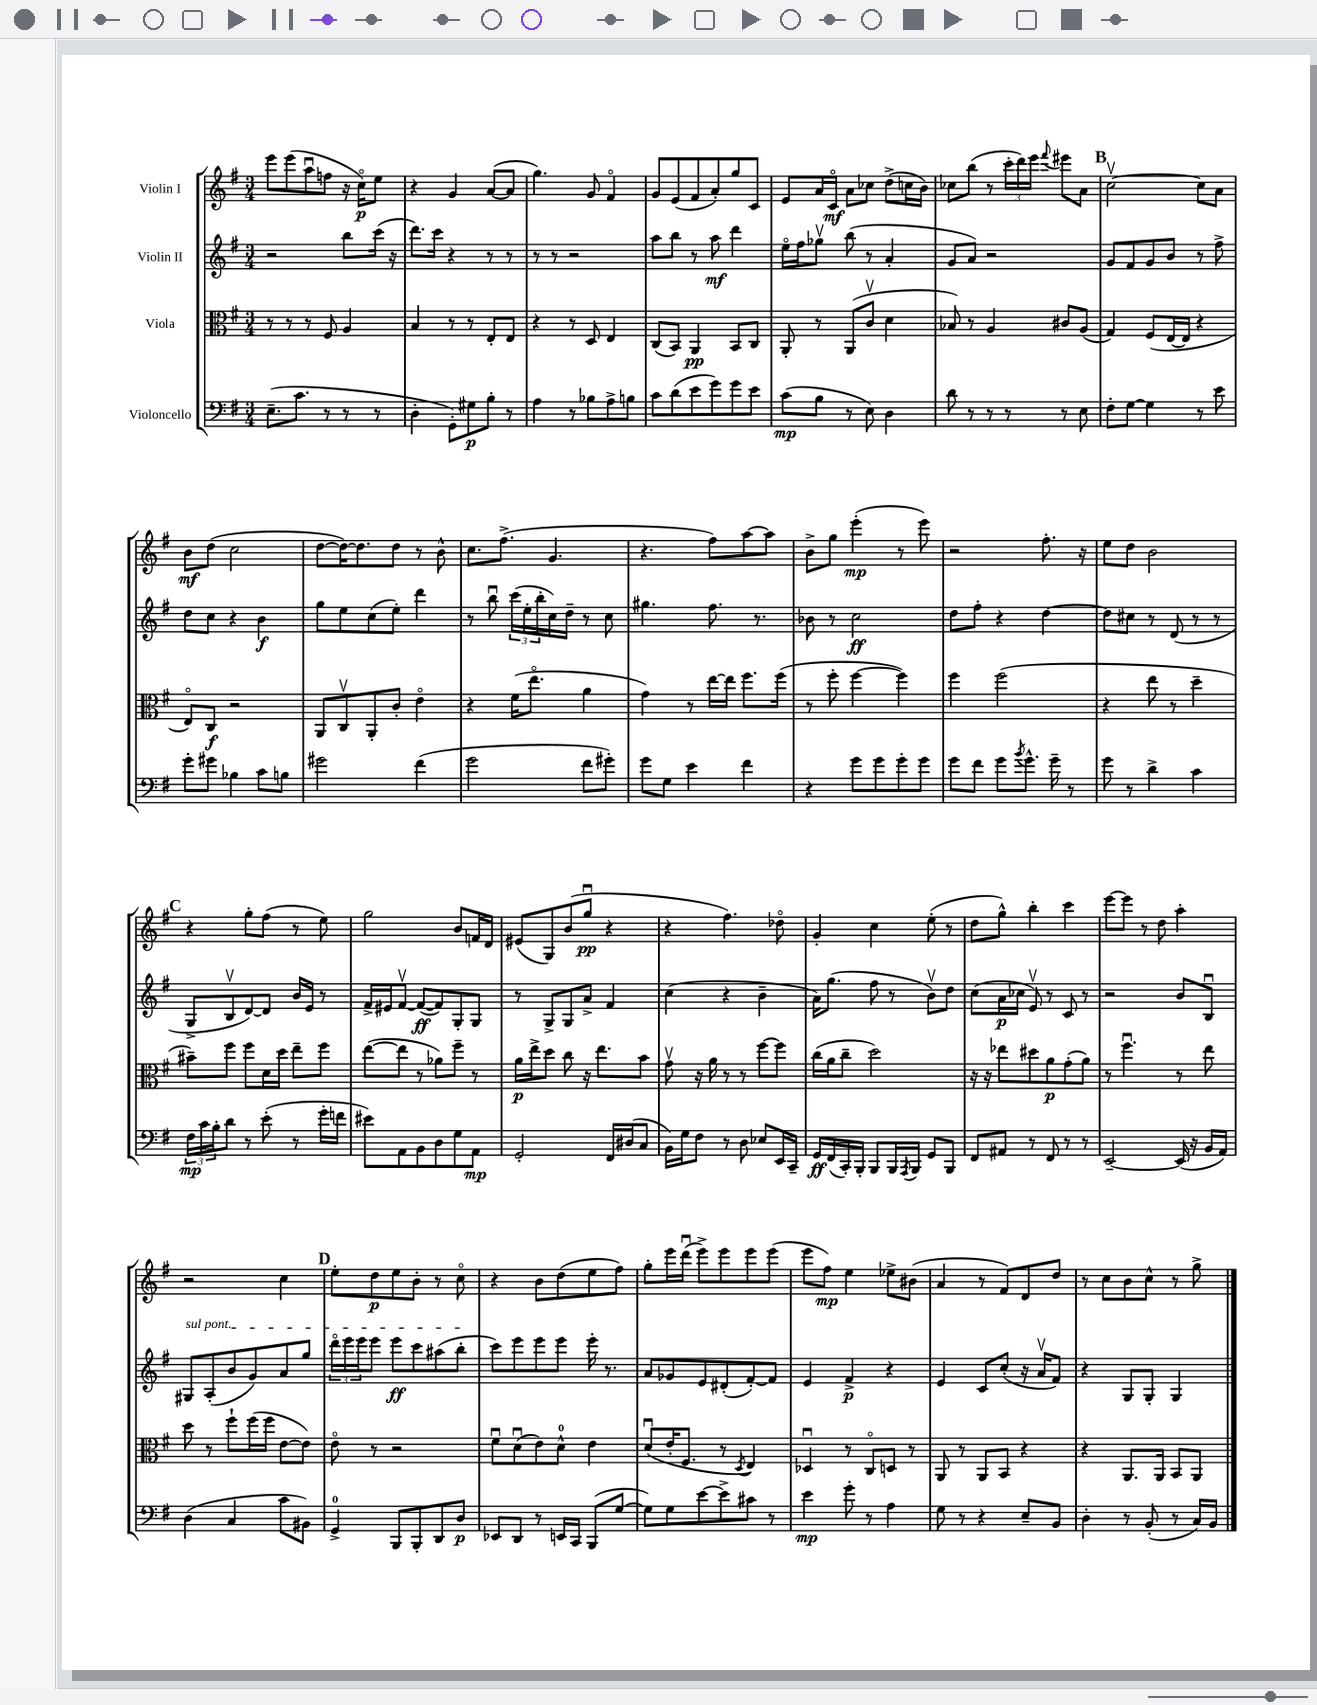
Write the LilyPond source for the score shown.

<<
\new StaffGroup <<
\new Staff = "s0" \with { instrumentName = "Violin I" } {
    \clef treble \key g \major \numericTimeSignature \time 3/4
    e'''8 e'''8( a''8\downbow f''8 r16 c''16\flageolet\p) e''8 |
    r4 g'4 a'8~( a'8 |
    g''4.) g'8 fis'4\flageolet |
    g'8 e'8( fis'8 a'8-.) g''8 c'8 |
    e'8 a'16 c'16\flageolet\mf a'8 ces''8 d''8->( c''16 b'16) |
    ces''8 b''8( r8 \tuplet 3/2 { c'''16-. d'''16) e'''16 } \appoggiatura { fis'''8 } eis'''8 a'8 |
    \mark \markup { \bold "B" } c''2~\upbow c''8 a'8 |
    b'8\mf d''8( c''2 |
    d''8~ d''16~) d''8. d''8 r8 b'8-^ |
    c''8. fis''8.->( g'4. |
    r4. fis''8) a''8~ a''8 |
    b'8-> g''8 e'''4-.\mp( r8 e'''8) |
    r2 fis''8.-. r16 |
    e''8 d''8 b'2 |
    \mark \markup { \bold "C" } r4 g''8-. fis''8( r8 e''8) |
    g''2 b'8 f'16 d'16 |
    eis'8( g8) b'8( g''8\downbow\pp r4 |
    r4 fis''4.) des''8\flageolet |
    g'4-. c''4 e''8-.( r8 |
    d''8 g''8-^) b''4-. c'''4 |
    e'''8~ e'''8 r8 d''8 a''4-. |
    r2 c''4 |
    \mark \markup { \bold "D" } e''8-. d''8\p e''8 b'8-. r8 c''8\flageolet |
    r4 b'8 d''8( e''8 fis''8) |
    g''8-. e'''16 d'''16\downbow( e'''8->) e'''8 e'''8 e'''8( |
    e'''8 fis''8\mp) e''4 ees''8-> bis'8( |
    a'4 r8 fis'8) d'8 d''8 |
    r8 c''8 b'8 c''8-^ r8 g''8-> \bar "|." |
}
\new Staff = "s1" \with { instrumentName = "Violin II" } {
    \clef treble \key g \major \numericTimeSignature \time 3/4
    r2 b''8 c'''16( r16 |
    d'''8.) c'''16 r4 r8 r8 |
    r8 r8 r2 |
    a''8 b''8 r8 a''8\mf d'''4 |
    e''16\flageolet fis''16 ges''8\upbow b''8( r8 a'4-. |
    g'8 a'8) r2 |
    \mark \markup { \bold "B" } g'8 fis'8 g'8 b'8 r8 fis''8-> |
    d''8 c''8 r4 b'4\f |
    g''8 e''8 c''8( e''8-.) d'''4 |
    r8 b''8\downbow \tuplet 3/2 { c'''16( e''16-. b''16-. } c''16) d''16-- r8 c''8 |
    gis''4. fis''8. r8. |
    bes'8 r8 c''2\ff |
    d''8 fis''8-. r4 d''4~ |
    d''8 cis''8 r8 d'8( r8 r8 |
    \mark \markup { \bold "C" } g8-> b8\upbow d'8~) d'8 b'16 e'16 r8 |
    fis'16-> eis'16 fis'8~\upbow fis'8~\ff( fis'8) g8-. g8 |
    r8 g8-> g8 a'8-> fis'4 |
    c''4( r4 b'4-- |
    a'16) g''8.( fis''8 r8 b'8\upbow) d''8 |
    c''8( a'16\p ces''16 e'8\upbow) r8 c'8 r8 |
    r2 b'8 b8\downbow |
    \once \override TextSpanner.bound-details.left.text = \markup { \italic "sul pont." } gis8\startTextSpan a8-.( b'8 g'8) a'8 g''8 |
    \mark \markup { \bold "D" } \tuplet 3/2 { d'''16\flageolet e'''16 e'''16 } e'''8 e'''8\ff c'''8 ais''8( b''8-.\stopTextSpan |
    c'''8) e'''8 e'''8 e'''8 e'''16-. r8. |
    a'8 ges'8 e'8 dis'8-.( fis'8~-.) fis'8 |
    e'4 fis'4->\p r4 |
    e'4 c'8 c''8-.( r16 a'16\upbow fis'8) |
    r4 g8 g8-. g4 \bar "|." |
}
\new Staff = "s2" \with { instrumentName = "Viola" } {
    \clef alto \key g \major \numericTimeSignature \time 3/4
    r8 r8 r8 fis8 a4 |
    b4 r8 r8 e8-. e8 |
    r4 r8 d8 e4 |
    c8( b,8) a,4\pp b,8 c8 |
    a,8-. r8 a,8( c'8\upbow d'4 |
    bes8) r8 a4 cis'8 a8( |
    \mark \markup { \bold "B" } g4) fis8( e16~ e16 r4 |
    e8\flageolet) c8\f r2 |
    a,8 c8\upbow a,8-. c'8-. e'4\flageolet |
    r4 fis'16( e''8.\flageolet a'4 |
    g'4) r8 e''16~ e''16 fis''8. fis''16( |
    r8 fis''8-. fis''4~ fis''4) |
    fis''4 fis''2( |
    r4 e''8 r8 d''4-- |
    \mark \markup { \bold "C" } bis'8--) fis''8 fis''8 d'16 d''16 e''8-- fis''8 |
    e''8~( e''8 r8 aes'8) fis''8-- r8 |
    a'16\p e''16-> d''8 c''8 r16 e''8. b'8 |
    g'8\upbow r16 a'16 r8 r8 fis''8~ fis''8 |
    c''16( a'16 c''8-- d''2) |
    r16 r16 ees''8 dis''8 a'8\p g'8-.( a'8) |
    r8 fis''4.\downbow r8 e''8 |
    d''8 r8 fis''8-! fis''16( fis''16 e'8~ e'8) |
    \mark \markup { \bold "D" } e'8\flageolet r8 r2 |
    fis'8\downbow d'8\downbow( e'8) d'8-0-^ e'4 |
    d'8\downbow( e'16-. fis8. r8 \acciaccatura { d8 } e4) |
    des4\downbow r8 c8\flageolet d8 r8 |
    a,8 r8 a,8 b,8 r4 |
    r4 a,8. a,16 b,8 a,8 \bar "|." |
}
\new Staff = "s3" \with { instrumentName = "Violoncello" } {
    \clef bass \key g \major \numericTimeSignature \time 3/4
    e8.--( c'8. r8 r8 r8 |
    d4-. g,8-.) gis8\p b8-. r8 |
    a4 r8 bes8 a8-> b8 |
    c'8 d'8( e'8 g'8) g'8 e'8 |
    c'8\mp( b8 r8 e8) d4 |
    d'8 r8 r8 r8 r8 e8 |
    \mark \markup { \bold "B" } fis8-. g8~ g4 r8 e'8 |
    g'8-. gis'8 bes4 c'8 b8 |
    gis'2 fis'4( |
    g'2 fis'8 gis'8-.) |
    g'8 g8 e'4 fis'4 |
    r4 g'8 g'8 g'8-. g'8 |
    g'8 fis'8 g'8 \acciaccatura { b'8 } g'8.-^ g'16-- r8 |
    g'8 r8 d'4-> c'4 |
    \mark \markup { \bold "C" } \tuplet 3/2 { fis16\mp c'16 b16-. } d'8 r8 e'8-.( r8 g'16-. f'16 |
    eis'8) a,8 b,8 d8 g8 a,8\mp |
    g,2-. fis,16 dis16( c8 |
    b,16) g16 fis8 r8 d8 ees8 e,16 c,16-- |
    g,16\ff fis,16( c,16-.) b,,16-. b,,8 b,,16 \acciaccatura { a,,8 } b,,16 g,8 b,,8 |
    fis,8 ais,8 r8 fis,8 r8 r8 |
    e,2~-- e,16( r16 b,16 a,16) |
    d4( c4 c'8 bis,8) |
    \mark \markup { \bold "D" } g,4-0-> b,,8 b,,8-. d,8 d8\p |
    ees,8 d,8 r8 e,16 c,16 b,,8( g8~ |
    g8) g8 e'8~ e'8-> cis'8 r8 |
    e'4\mp g'8-. r8 a4 |
    g8 r8 r4 e8-- b,8 |
    d4-. r8 b,8-.( r8 c16) b,16 \bar "|." |
}
>>
>>
\layout { \context { \Score \remove "Bar_number_engraver" } }
